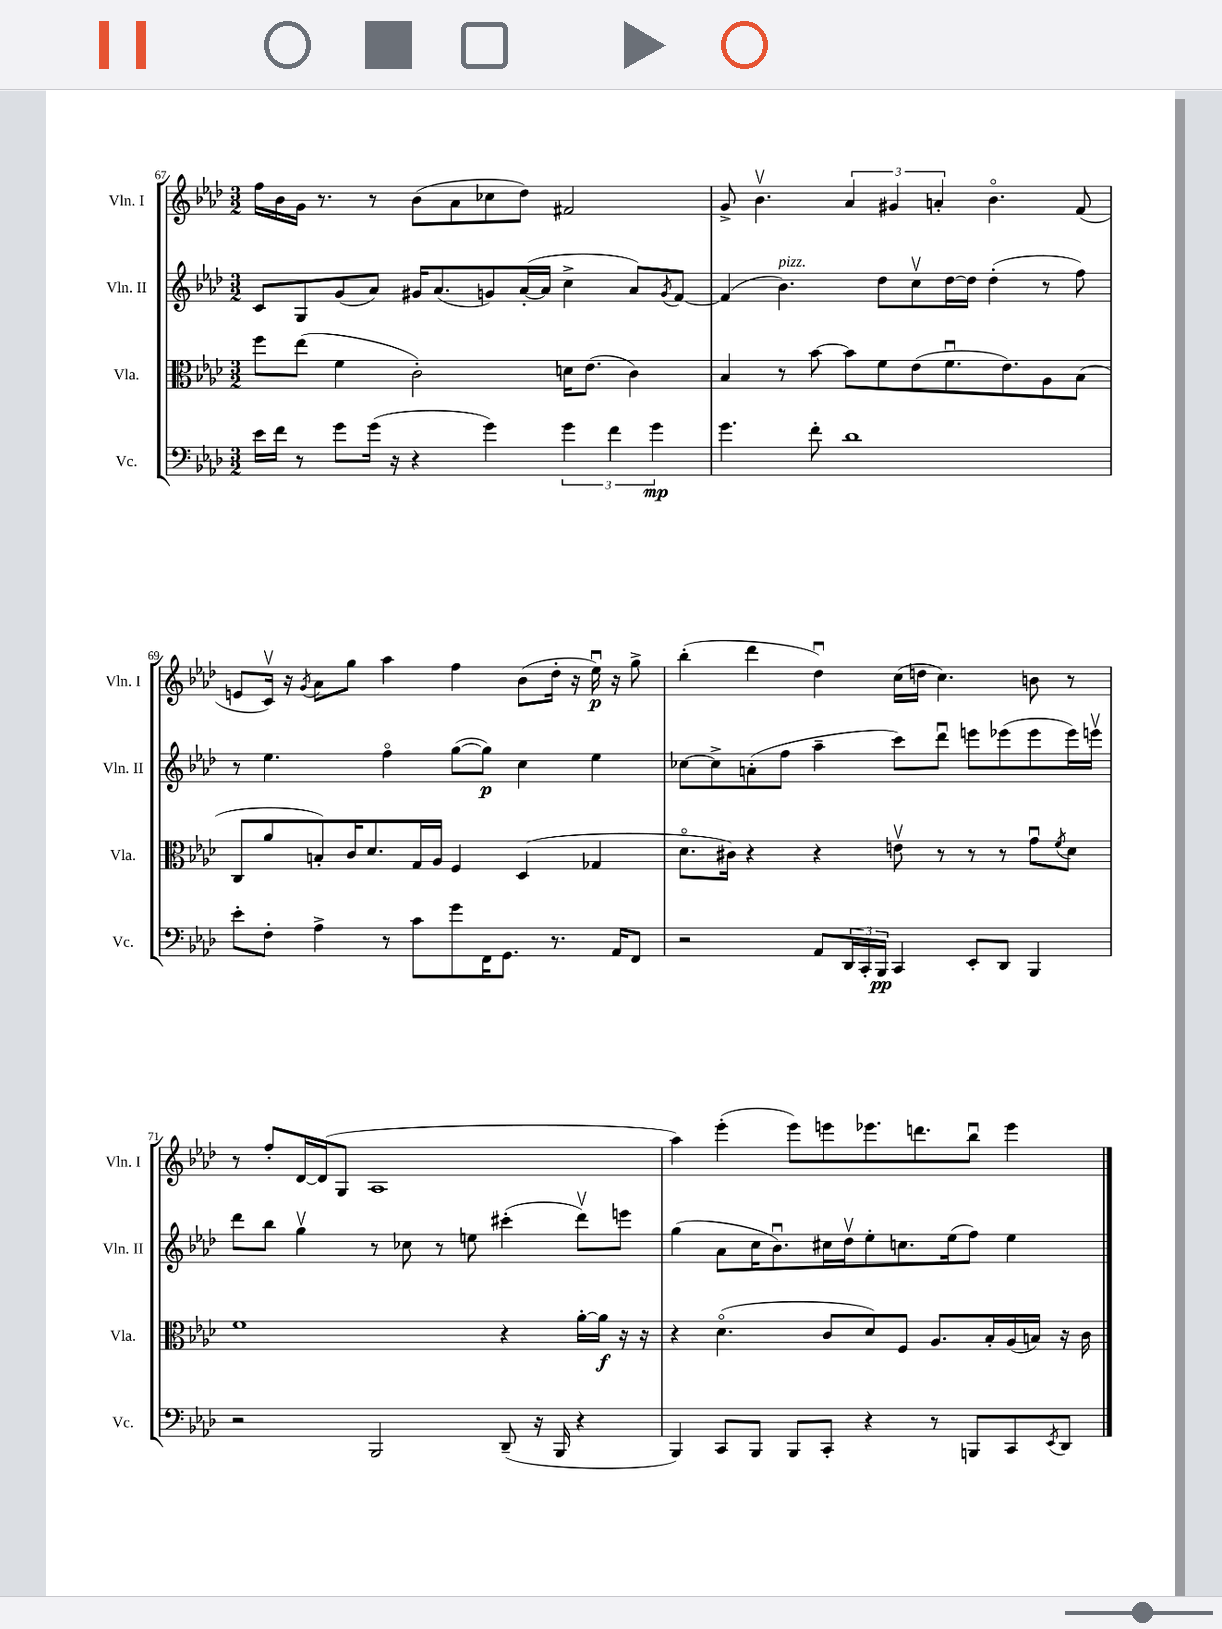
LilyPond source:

<<
\new StaffGroup <<
\new Staff = "s0" \with { instrumentName = "Vln. I" shortInstrumentName = "Vln. I" } {
    \clef treble \key aes \major \numericTimeSignature \time 3/2
    f''16 bes'16 g'16 r8. r8 bes'8( aes'8 ces''8 des''8) fis'2 |
    g'8-> bes'4.\upbow \tuplet 3/2 { aes'4 gis'4 a'4-. } bes'4.\flageolet f'8( |
    e'8 c'16\upbow) r16 \acciaccatura { g'8 } aes'8 g''8 aes''4 f''4 bes'8( des''16-. r16 ees''16\downbow\p) r16 g''8-> |
    bes''4-.( des'''4 des''4\downbow) c''16( d''16 c''4.) b'8 r8 |
    r8 f''8-. des'16~ des'16( g8 aes1 |
    aes''4) ees'''4-.( ees'''8) e'''8 ees'''8. d'''8. bes''8\downbow ees'''4 \bar "|." |
}
\new Staff = "s1" \with { instrumentName = "Vln. II" shortInstrumentName = "Vln. II" } {
    \clef treble \key aes \major \numericTimeSignature \time 3/2
    c'8 g8 g'8( aes'8) gis'16 aes'8.( g'8) aes'16~-.( aes'16 c''4-> aes'8) \acciaccatura { g'8 } f'8~ |
    f'4( bes'4.^\markup { \italic "pizz." }) des''8 c''8\upbow des''16~ des''16 des''4-.( r8 f''8) |
    r8 ees''4. f''4\flageolet g''8~( g''8\p) c''4 ees''4 |
    ces''8~ ces''8-> a'8-.( f''8 aes''4-- c'''8) des'''8\downbow e'''8 ees'''8( ees'''8 ees'''16) e'''16\upbow |
    des'''8 bes''8 g''4\upbow r8 ces''8 r8 e''8 cis'''4-.( des'''8\upbow) e'''8 |
    g''4( aes'8 c''16 bes'8.\downbow) cis''16 des''16\upbow ees''8-. c''8. ees''16( f''8) ees''4 \bar "|." |
}
\new Staff = "s2" \with { instrumentName = "Vla." shortInstrumentName = "Vla." } {
    \clef alto \key aes \major \numericTimeSignature \time 3/2
    f''8 ees''8( f'4 c'2-.) d'16 ees'8.( c'4) |
    bes4 r8 bes'8~ bes'8 f'8 ees'8( f'8.\downbow ees'8.) aes8 bes8( |
    c8 aes'8 b8-.) c'16 des'8. g16 aes16 f4 des4( ges4 |
    des'8.\flageolet cis'16) r4 r4 e'8\upbow r8 r8 r8 g'8\downbow \acciaccatura { f'8 } des'8 |
    f'1 r4 aes'16~-. aes'16\f r16 r16 |
    r4 des'4.\flageolet( c'8 des'8) f8 aes8. bes16-. aes16( b16) r16 c'16 \bar "|." |
}
\new Staff = "s3" \with { instrumentName = "Vc." shortInstrumentName = "Vc." } {
    \clef bass \key aes \major \numericTimeSignature \time 3/2
    ees'16 f'16 r8 g'8 g'16( r16 r4 g'4) \tuplet 3/2 { g'4 f'4 g'4\mp } |
    g'4. f'8-. des'1 |
    ees'8-. f8-. aes4-> r8 c'8 g'8 f,16 g,8. r8. aes,16 f,8 |
    r2 aes,8 \tuplet 3/2 { des,16 c,16-. bes,,16\pp } c,4 ees,8-. des,8 bes,,4 |
    r2 bes,,2 des,8--( r16 bes,,16 r4 |
    bes,,4) c,8 bes,,8 bes,,8 c,8-. r4 r8 b,,8 c,8 \acciaccatura { ees,8 } des,8 \bar "|." |
}
>>
>>
\layout { \context { \Score currentBarNumber = #67 } }
